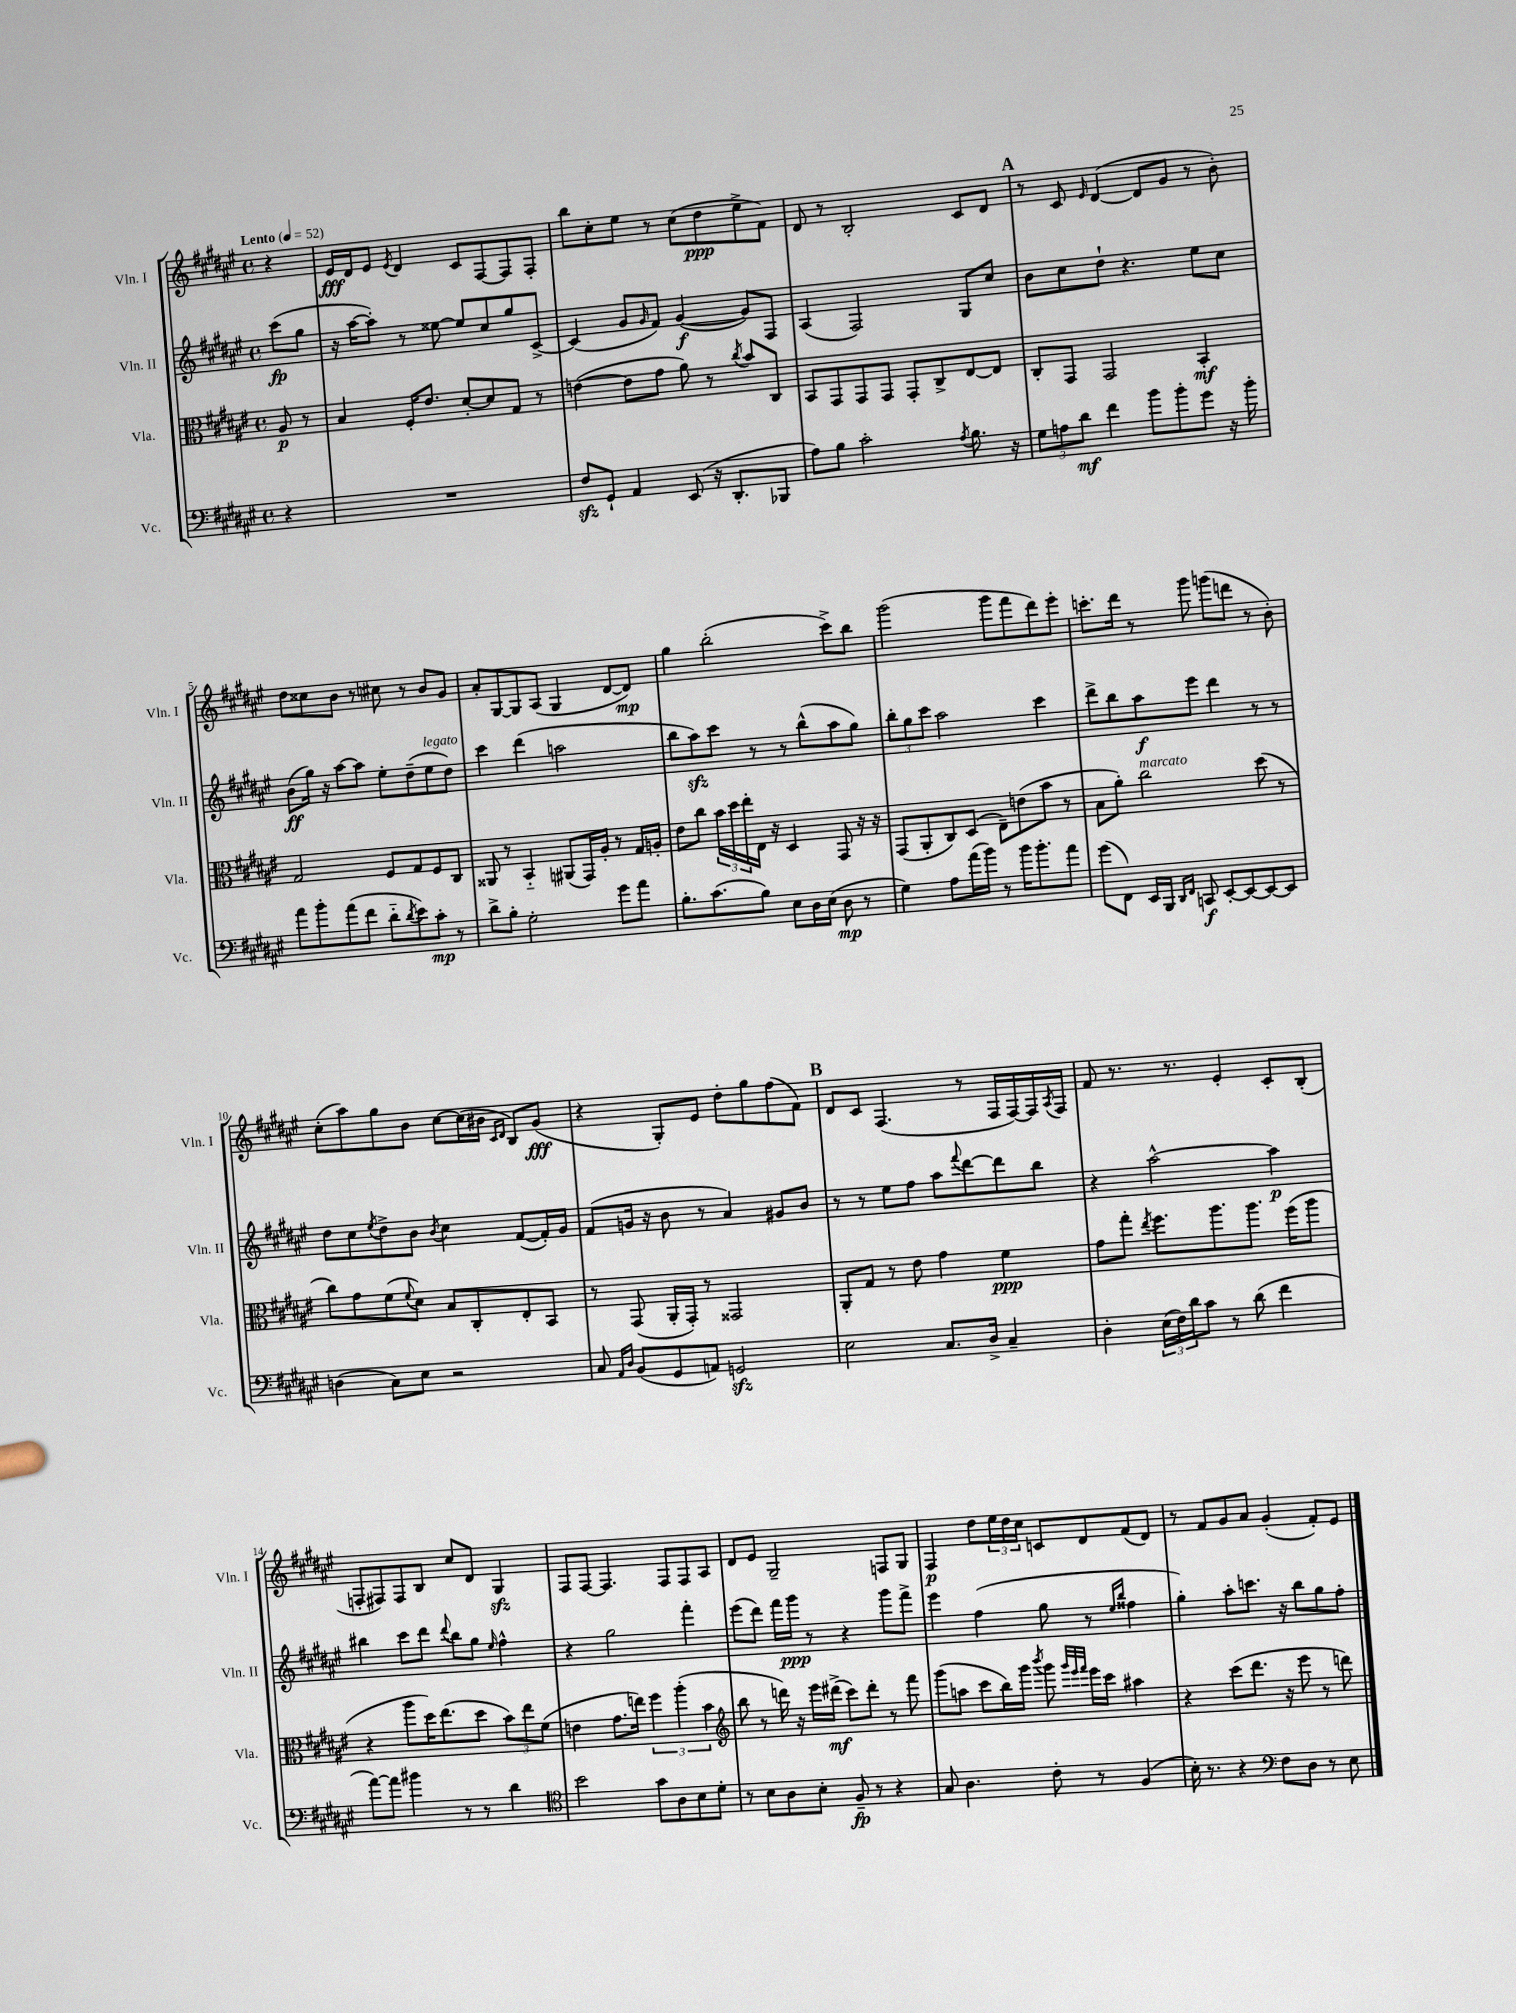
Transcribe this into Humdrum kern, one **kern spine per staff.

**kern	**dynam	**kern	**dynam	**kern	**dynam	**kern	**dynam
*part4	*part4	*part3	*part3	*part2	*part2	*part1	*part1
*staff4	*staff4	*staff3	*staff3	*staff2	*staff2	*staff1	*staff1
*I"Vc.	*	*I"Vla.	*	*I"Vln. II	*	*I"Vln. I	*
*I'Vc.	*	*I'Vla.	*	*I'Vln. II	*	*I'Vln. I	*
*clefF4	*	*clefC3	*	*clefG2	*	*clefG2	*
*k[f#c#g#d#a#e#]	*	*k[f#c#g#d#a#e#]	*	*k[f#c#g#d#a#e#]	*	*k[f#c#g#d#a#e#]	*
*M4/4	*	*M4/4	*	*M4/4	*	*M4/4	*
*met(c)	*	*met(c)	*	*met(c)	*	*met(c)	*
*MM52	*	*MM52	*	*MM52	*	*MM52	*
=	=	=	=	=	=	=	=
!	!	!	!	!	!	!LO:TX:a:B:t=Lento	!
4r	.	8A#/	p	(8ccc#\L	fp	4r	.
.	.	8r	.	8gg#\J	.	.	.
=1	=1	=1	=1	=1	=1	=1	=1
1r	.	4B/	.	16r	.	16e#/LL	fff
.	.	.	.	[16aa#\KL	.	16d#/J	.
.	.	.	.	8aa#'\J])	.	8e#/J	.
.	.	.	.	.	.	8qe#/	.
.	.	16F#'/KL	.	8r	.	4d#/	.
.	.	8.e#/J	.	.	.	.	.
.	.	.	.	[8ee##X\	.	.	.
.	.	[8d#'/L	.	8ee##/L]	.	8c#/L	.
.	.	8d#/]	.	8cc#/	.	[8F#/	.
.	.	8G#/J	.	8gg#/	.	8F#/]	.
.	.	8r	.	[8c#^/J	.	8F#'/J	.
=2	=2	=2	=2	=2	=2	=2	=2
8F#zz/L	.	([4en\	.	(4c#/]	.	8bb\L	.
8GG#`/J	.	.	.	.	.	8cc#'\	.
4AA#/	.	8e\L]	.	8g#/L	.	8ee#\J	.
.	.	.	.	16qqg#/	.	.	.
.	.	8g#\J	.	8f#/J)	.	8r	.
(8EE#/	.	8a#\)	.	([4g#/	f	(8cc#\L	.
16r	.	8r	.	.	.	8dd#\	ppp
8.DD#'/L	.	.	.	.	.	.	.
.	.	8qcc#/	.	.	.	.	.
.	.	8b/L	.	8g#/L])	.	8ee#^\	.
8BBB-X/J	.	8C#/J	.	8F#/J	.	8f#\J)	.
=3	=3	=3	=3	=3	=3	=3	=3
8A#\L)	.	8BB/L	.	(4A#/	.	8d#/	.
8B\J	.	8GG#/	.	.	.	8r	.
2c#'\	.	8GG#/	.	2F#/)	.	2B'/	.
.	.	8GG#/J	.	.	.	.	.
.	.	8GG#'/L	.	.	.	.	.
.	.	8C#^/	.	.	.	.	.
8qA#/	.	.	.	.	.	.	.
8.B\	.	[8E#/	.	8G#/L	.	8c#/L	.
.	.	8E#/J]	.	8cc#/J	.	8d#/J	.
16r	.	.	.	.	.	.	.
!!LO:REH:place=s1:t=A
=4	=4	=4	=4	=4	=4	=4	=4
12G#\L	.	8C#'/L	.	8b\L	.	8r	.
12An\	.	.	.	.	.	.	.
.	.	8GG#/J	.	8cc#\	.	8c#/	.
12d#\J	mf	.	.	.	.	.	.
.	.	.	.	.	.	16qqe#/	.
4f#\	.	2GG#/	.	8dd#`\J	.	([4d#/	.
.	.	.	.	4.r	.	.	.
8b\L	.	.	.	.	.	8d#/L]	.
8b'\	.	.	.	.	.	8g#/J	.
8g#\J	.	4BB'/	mf	8ee#\L	.	8r	.
16r	.	.	.	8cc#\J	.	8b'\)	.
16b'\	.	.	.	.	.	.	.
!!LO:LB:g=z
=5	=5	=5	=5	=5	=5	=5	=5
8a#\L	.	2G#/	.	(8b\L	ff	8dd#\L	.
8b'\	.	.	.	16gg#\Jk)	.	8cc##X\	.
.	.	.	.	16r	.	.	.
(8a#\	.	.	.	[8aa#\L	.	8b\J	.
8f#\J	.	.	.	8aa#\J]	.	8r	.
8d#\L	.	8F#/L	.	8ee#'\L	.	8cc#X\	.
8qd#/	.	.	.	.	.	.	.
8e#\)	.	8G#/	.	(8dd#~\	.	8r	.
!	!	!	!	!LO:TX:a:i:t=legato	!	!	!
8c#'\J	mp	8F#/	.	8ee#\	.	8b/L	.
8r	.	8C#/J	.	8dd#\J)	.	8g#/J	.
=6	=6	=6	=6	=6	=6	=6	=6
8d#^\L	.	8AA##X/	.	4ccc#\	.	8a#'/L	.
8B'\J	.	8r	.	.	.	[8G#/	.
2G#'\	.	4BB/	.	(4ddd#\	.	8G#/]	.
.	.	.	.	.	.	(8A#/J	.
.	.	(8AA#X/L	.	2aan\	.	4G#/	.
.	.	16GG#/L)	.	.	.	.	.
.	.	16A#'/JJ	.	.	.	.	.
8g#\L	.	8r	.	.	.	[8d#/L	.
8a#\J	.	16G#/LL	.	.	.	8d#/J])	mp
.	.	16An'/JJ	.	.	.	.	.
=7	=7	=7	=7	=7	=7	=7	=7
8.B'\L	.	8e#\L	.	8bb\L	.	4gg#\	.
.	.	8cc#\J	.	8aa#zz\)	.	.	.
(8.c#\	.	.	.	.	.	.	.
.	.	24b\LL	.	8ccc#\J	.	(2bb'\	.
.	.	24dd#\	.	.	.	.	.
.	.	24ee#'\	.	.	.	.	.
8B\J)	.	16E#\JJ	.	8r	.	.	.
.	.	16r	.	.	.	.	.
8E#\L	.	4D#/	.	8r	.	.	.
16D#\L	.	.	.	(8bb^^\L	.	.	.
(16E#\JJ	.	.	.	.	.	.	.
8D#\	mp	8GG#/	.	8aa#\	.	8ccc#^\L)	.
8r	.	16r	.	8gg#\J)	.	8bb\J	.
.	.	16r	.	.	.	.	.
=8	=8	=8	=8	=8	=8	=8	=8
4G#\)	.	(8GG#/L	.	12bb'\L	.	(2ggg#\	.
.	.	.	.	12gg#\	.	.	.
.	.	8AA#'/	.	.	.	.	.
.	.	.	.	12ccc#\J	.	.	.
8A#\L	.	8C#/)	.	2aa#\	.	.	.
(16a#\L	.	(8D#/J	.	.	.	.	.
16b\JJ)	.	.	.	.	.	.	.
8r	.	8E#~\L)	.	.	.	8ggg#\L	.
16b\KL	.	(8en\	.	.	.	8fff#\	.
8.b'\	.	.	.	.	.	.	.
.	.	8b\J	.	4ccc#\	.	8ddd#\)	.
8a#\J	.	8r	.	.	.	8eee#'\J	.
=9	=9	=9	=9	=9	=9	=9	=9
(8g#\L	.	8B\L	.	8ddd#^\L	.	8.cccn'\L	.
8FF#\J)	.	8a#'\J)	.	8bb\	.	.	.
.	.	.	.	.	.	16ddd#\Jk	.
!	!	!LO:TX:a:i:t=marcato	!	!	!	!	!
16EE#/LL	.	2cc#\	.	8aa#\	f	8r	.
16BBB/JJ	.	.	.	.	.	.	.
16qqDD#/LL	.	.	.	.	.	.	.
16qqFF#/JJ	.	.	.	.	.	.	.
8CCn/	f	.	.	8eee#\J	.	8ggg#\	.
[8EE#'/L	.	.	.	4ddd#\	.	(8gggn\L	.
8EE#/_	.	.	.	.	.	8dddn\J	.
8EE#/_	.	(8dd#\	.	8r	.	8r	.
8EE#/J]	.	8r	.	8r	.	8b'\)	.
!!LO:LB:g=z
=10	=10	=10	=10	=10	=10	=10	=10
(4Dn\	.	8cc#\L)	.	8dd#\L	.	(8cc#'\L	.
.	.	8g#\	.	8cc#\	.	8aa#\)	.
.	.	.	.	8qee#/	.	.	.
8C#\L)	.	(8f#\	.	8dd#^\	.	8gg#\	.
.	.	8qqf#/	.	.	.	.	.
8E#\J	.	8d#\J)	.	8b\J	.	8b\J	.
.	.	.	.	8qb/	.	.	.
2r	.	8B/L	.	4cc#\	.	[8cc#\L	.
.	.	8C#'/	.	.	.	(16cc#\L]	.
.	.	.	.	.	.	16b#X\JJ	.
.	.	.	.	.	.	16qqc#/LL	.
.	.	.	.	.	.	16qqd#/JJ	.
.	.	8E#'/	.	([8f#/L	.	8B/L)	.
.	.	8BB/J	.	16f#'/L])	.	(8g#/J	fff
.	.	.	.	16g#/JJ	.	.	.
=11	=11	=11	=11	=11	=11	=11	=11
8C#/	.	8r	.	(8f#/L	.	4r	.
16qqAA#/LL	.	.	.	.	.	.	.
16qqD#/JJ	.	.	.	.	.	.	.
(8BB/L	.	(8GG#/	.	16gn/Jk	.	.	.
.	.	.	.	16r	.	.	.
8GG#/	.	16AA#'/LL	.	8b\	.	8G#'/L)	.
.	.	16GG#'/JJ)	.	.	.	.	.
8AAn/J)	.	8r	.	8r	.	8e#/J	.
2GGnzz/	.	2GG##X/	.	4a#/)	.	8dd#'\L	.
.	.	.	.	.	.	8gg#\	.
.	.	.	.	8g#X/L	.	(8ff#\	.
.	.	.	.	8b/J	.	8f#\J)	.
!!LO:REH:place=s1:t=B
=12	=12	=12	=12	=12	=12	=12	=12
2E#\	.	8AA#'/L	.	8r	.	8d#/L	.
.	.	8G#/J	.	8r	.	8c#/J	.
.	.	8r	.	8ee#\L	.	(4.F#/	.
.	.	8e#\	.	8ff#\J	.	.	.
8.C#/L	.	4g#\	.	8aa#\L	.	.	.
.	.	.	.	8qqfff#/	.	.	.
.	.	.	.	[8ddd#\	.	8r	.
16D#^/Jk	.	.	.	.	.	.	.
4C#~/	.	4f#\	ppp	8ddd#\]	.	16F#/LL	.
.	.	.	.	.	.	[16F#/)	.
.	.	.	.	8bb\J	.	16F#/]	.
.	.	.	.	.	.	8qA#/	.
.	.	.	.	.	.	16F#/JJ	.
=13	=13	=13	=13	=13	=13	=13	=13
4D#'\	.	8g#\L	.	4r	.	8f#/	.
.	.	8gg#'\J	.	.	.	8.r	.
.	.	8qee#/	.	.	.	.	.
(24E#\LL	.	8.ff#\L	.	[2aa#^^\	.	.	.
24F#\)	.	.	.	.	.	.	.
.	.	.	.	.	.	8.r	.
24d#\J	.	.	.	.	.	.	.
8c#\J	.	.	.	.	.	.	.
.	.	8.aa#\	.	.	.	.	.
8r	.	.	.	.	.	4e#'/	.
(8d#\	.	8.aa#\J	.	.	.	.	.
4f#\	.	.	.	4aa#\]	p	8c#'/L	.
.	.	(16ff#\KL	.	.	.	.	.
.	.	8aa#\J	.	.	.	(8B'/J	.
!!LO:LB:g=z
=14	=14	=14	=14	=14	=14	=14	=14
[8a#\L)	.	4r	.	4bb#X\	.	8Fn'/L	.
8a#\J]	.	.	.	.	.	8F#X/)	.
4b#X\	.	8aa#\L	.	8ccc#\L	.	8F#/	.
.	.	16dd#\K)	.	8ddd#\J	.	8B/J	.
.	.	(8.ee#\	.	.	.	.	.
.	.	.	.	8qqddd#/	.	.	.
8r	.	.	.	8bb#\L	.	8cc#/L	.
8r	.	8dd#\J	.	8gg#\J	.	8d#/J	.
.	.	.	.	16qqee#/	.	.	.
4d#\	.	12b\L)	.	4ff#^^\	.	4G#zz/	.
.	.	12ee#\	.	.	.	.	.
.	.	(12f#\J	.	.	.	.	.
=15	=15	=15	=15	=15	=15	=15	=15
*clefC4	*	*	*	*	*	*	*
2b\	.	4en\	.	4r	.	8F#/L	.
.	.	.	.	.	.	[8F#/J	.
.	.	8.g#\L	.	2gg#\	.	4.F#/]	.
.	.	16een\Jk)	.	.	.	.	.
8g#\L	.	6ff#\	.	.	.	.	.
8A#\	.	.	.	.	.	8F#/L	.
.	.	(6aa#'\	.	.	.	.	.
8B\	.	.	.	4fff#'\	.	8F#/	.
.	.	6b\	.	.	.	.	.
8d#'\J	.	.	.	.	.	8A#/J	.
=16	=16	=16	=16	=16	=16	=16	=16
*	*	*clefG2	*	*	*	*	*
8r	.	8bb\	.	(8eee#\L	.	8d#/L	.
8B\L	.	8r	.	8ddd#\J)	.	8e#/J	.
8A#\	.	16dddn\)	.	16fff#\LL	.	2G#~/	.
.	.	16r	.	16ggg#\JJ	ppp	.	.
8B'\J	.	16eee#\LL	.	8r	.	.	.
.	.	(16ddd#X^\JJ	mf	.	.	.	.
8F#~/	fp	8ccc#\L)	.	4r	.	.	.
8r	.	8ddd#'\J	.	.	.	.	.
4r	.	8r	.	8ggg#\L	.	8Fn/L	.
.	.	8fff#\	.	8fff#^\J	.	8G#/J	.
=17	=17	=17	=17	=17	=17	=17	=17
8G#/	.	(8ggg#\L	.	4eee#\	.	4F#/	p
4.A#\	.	8aan\J	.	.	.	.	.
.	.	8ccc#\L	.	(4ff#\	.	8dd#\L	.
.	.	16bb\L)	.	.	.	24ee#\L	.
.	.	.	.	.	.	24dd#\	.
.	.	16ggg#\JJ	.	.	.	.	.
.	.	.	.	.	.	24cc#\JJ	.
.	.	8qbbb/	.	.	.	.	.
8c#'\	.	8ggg#\	.	8gg#\	.	8cn/L	.
.	.	32qqggg#/LLL	.	.	.	.	.
.	.	32qqeee#/	.	.	.	.	.
.	.	32qqfff#/JJJ	.	.	.	.	.
8r	.	16eee#\LL	.	8r	.	8d#/	.
.	.	16ccc#\JJ	.	.	.	.	.
.	.	.	.	16qqee#/LL	.	.	.
.	.	.	.	16qqbb/JJ	.	.	.
(4F#/	.	4aa#X\	.	4ff##X\	.	(8f#/	.
.	.	.	.	.	.	8d#/J)	.
=18	=18	=18	=18	=18	=18	=18	=18
16B'\)	.	4r	.	4gg#'\)	.	8r	.
8.r	.	.	.	.	.	.	.
.	.	.	.	.	.	8f#/L	.
4r	.	(8ccc#\L	.	8aa#'\L	.	8g#/	.
.	.	8.ddd#\J	.	8.cccn\J	.	8a#/J	.
*clefF4	*	*	*	*	*	*	*
8F#\L	.	.	.	.	.	(4g#'/	.
.	.	16r	.	16r	.	.	.
8D#\J	.	8eee#\	.	8bb\L	.	.	.
8r	.	8r	.	8gg#\	.	8f#'/L)	.
8E#\	.	8dddn\)	.	8ff#'\J	.	8e#/J	.
==	==	==	==	==	==	==	==
*-	*-	*-	*-	*-	*-	*-	*-
